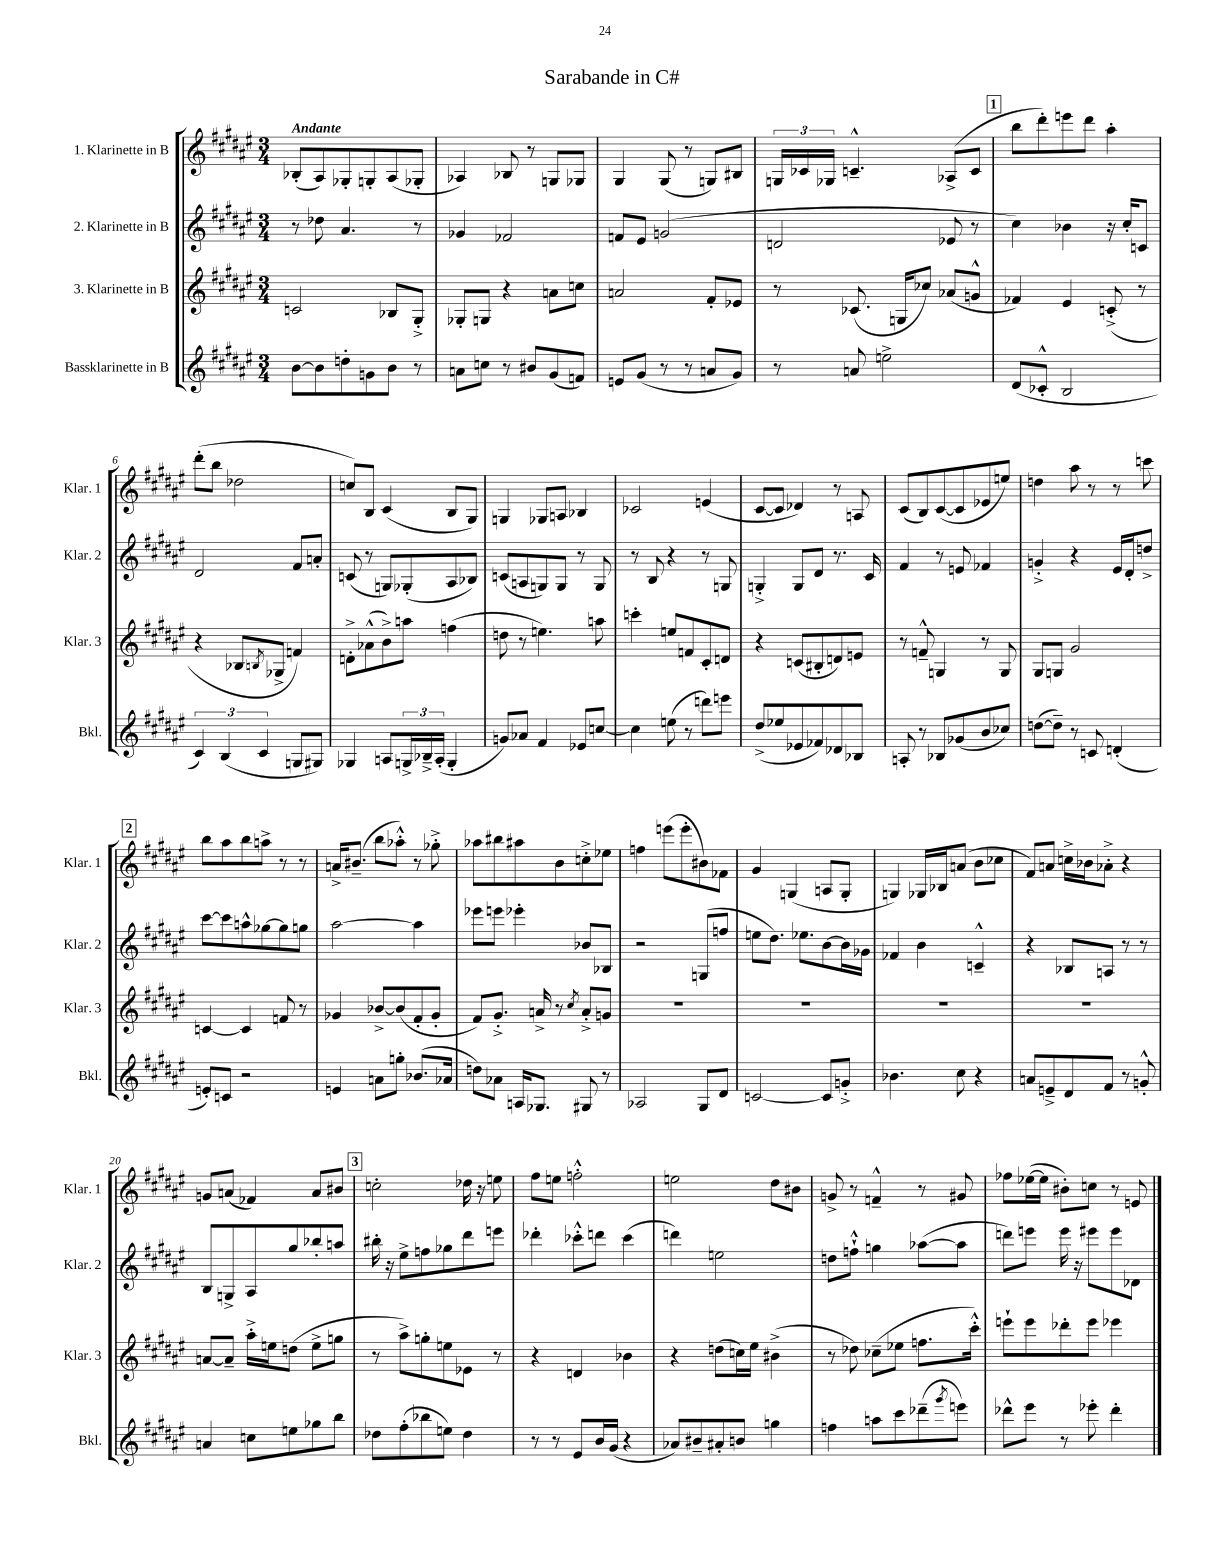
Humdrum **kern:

**kern	**kern	**kern	**kern
*part4	*part3	*part2	*part1
*staff4	*staff3	*staff2	*staff1
*I"Bassklarinette in B	*I"3. Klarinette in B	*I"2. Klarinette in B	*I"1. Klarinette in B
*I'Bkl.	*I'Klar. 3	*I'Klar. 2	*I'Klar. 1
*clefG2	*clefG2	*clefG2	*clefG2
*k[f#c#g#d#a#e#]	*k[f#c#g#d#a#e#]	*k[f#c#g#d#a#e#]	*k[f#c#g#d#a#e#]
*M3/4	*M3/4	*M3/4	*M3/4
=1	=1	=1	=1
!	!	!	!LO:TX:a:B:t=Andante
[8b\L	2cn/	8r	(8B-X'/L
8b\]	.	8dd-X\	8A#/)
8ddn'\	.	4.a#/	8G-X'/
8gn\	.	.	8Gn'/
8b\J	8B-X/L	.	(8A#/
8r	8G#'^/J	8r	8G-X'/J
=2	=2	=2	=2
8an\L	8G-X'/L	4g-X/	4A-X/)
8ccn\J	8Gn/J	.	.
8r	4r	2f-X/	8B-X/
8b#X/L	.	.	8r
(8g#/	8an\L	.	8Gn/L
8fn/J)	8ccn\J	.	8G-X/J
=3	=3	=3	=3
8en/L	2an/	8fn/L	4G#/
(8g#/J	.	8e#/J	.
8r	.	(2gn/	(8G#/
8r	.	.	8r
8an/L	8f#'/L	.	8Gn/L)
8g#/J)	8e-X/J	.	8B#X/J
=4	=4	=4	=4
8r	8r	2dn/	24Gn/LL
.	.	.	24c-X/
.	.	.	24G-X/JJ
8an/	(8.c-X/	.	4.cn~^^/
2een^\	.	.	.
.	16Gn/KL	.	.
.	8cc-X/J)	.	.
.	(8a-X/L	8e-X/	(8A-X^/L
.	8gn^^/J	8r	8c/J
!!LO:REH:place=s1:t=1
=5	=5	=5	=5
(8d#/L	4f-X/)	4cc#\)	8bb\L
8c-X'^^/J	.	.	8ddd#'\)
2B/	4e#/	4b-X\	8eeen\
.	.	.	8ddd#\J
.	(8cn'^/	16r	4aa#'\
.	.	16cc#'/KL	.
.	8r	8cn/J	.
!!LO:LB:g=z
=6	=6	=6	=6
6c#/)	4r	2d#/	(8ddd#'\L
.	.	.	8bb\J
(6B/	.	.	.
.	8B-X/L	.	2dd-X\
6c#/	.	.	.
.	8qBn/	.	.
.	8G-X^/J	.	.
8Gn/L	4fn/)	8f#/L	.
8G#X/J)	.	8an'/J	.
=7	=7	=7	=7
4G-X/	8dn'^\L	(8cn/	8ccn/L)
.	(8a-X^^\	8r	8B/J
8An/L	8b^\)	8Gn/L)	(4c#/
24Gn^/L	8aan\J	(8G-X'/	.
24B-X~^/	.	.	.
(24A'/JJ	.	.	.
4G'/	(4ffn\	8A#/	8B/L
.	.	8B-X/J)	8G#/J)
=8	=8	=8	=8
8gn/L)	8ddn\	(8cn/L	4Gn/
8a-X/J	8r	8An/	.
4f#/	4.een\)	8Gn/)	8G-X/L
.	.	8G/J	8An/J
8e-X/L	.	8r	4B-X/
[8ccn/J	8aan\	8G/	.
=9	=9	=9	=9
4cc\]	4cccn'\	8r	2c-X/
.	.	8B/	.
(8een\	8een/L	4r	.
8r	8fn/	.	.
8dddn\L)	8c#'/	8r	(4en/
8eeen\J	8dn/J	8Gn/	.
=10	=10	=10	=10
(8dd#^/L	4r	4Gn'^/	[8c#/L
8ee-X/	.	.	8c#/J]
8e-X/	(8cn/L	8G/L	4d-X/)
8f-X/)	8B#X'/	8d#/J	.
8d-X/	8dn/)	8.r	8r
8B-X/J	8en/J	.	8An/
.	.	16c#/	.
=11	=11	=11	=11
8An'/	8r	4f#/	(8c#/L
8r	8fn~^^/	.	8B/)
8B-X/L	4Gn/	8r	([8c#/
(8g-X/	.	8en/	8c#/]
8b/	8r	4f-X/	8e-X/
8cc-X/J)	8G/	.	8een/J)
=12	=12	=12	=12
([8ddn\L	8G#/L	4gn'^/	4ddn\
8dd~\J])	8Gn/J	.	.
8r	2g#/	4r	8aa#\
8cn/	.	.	8r
(4dn'/	.	16e#/LL	8r
.	.	16d#'/J	.
.	.	8ddn^/J	8cccn\
!!LO:LB:g=z
!!LO:REH:place=s1:t=2
=13	=13	=13	=13
8en'/L)	[4cn/	[8ccc#\L	8bb\L
8cn/J	.	8ccc#\]	8aa#\
2r	4c/]	8aan^^\	8bb\
.	.	[8gg-X\	8aan^\J
.	8fn/	8gg-\]	8r
.	8r	8ggn\J	8r
=14	=14	=14	=14
4en/	4g-X/	[2aa#\	16an^/KL
.	.	.	(8.b#X~/J
8an\L	[8b-X^/L	.	8bb\L
8ggn'\J	(8b-/]	.	8aa-X'^^\J)
(8.b-X/L	8f#'/	4aa#\]	8r
.	8g-'/J	.	8gg-X'^\
16a-X/Jk	.	.	.
=15	=15	=15	=15
8ddn\L)	8f#/L)	8eee-X\L	8aa-X\L
8a-X\J	8.g#'^/J	8eeen\J	8bb#X\
16An/KL	.	4eee-X'\	8aa#X\
8.G-X/J	16an^/	.	.
.	8r	.	8b\
.	8qcc#/	.	.
8G#X/	8a'^/L	8b-X/L	8ccn'^\
8r	8gn/J	8B-X/J	8ee-X\J
=16	=16	=16	=16
2A-X/	2.r	2r	4ffn\
.	.	.	(8eeen\L
.	.	.	8eee'\
8G#/L	.	(8Gn/L	8b#X\)
8d#/J	.	8ffn/J	8f-X\J
=17	=17	=17	=17
[2cn/	2.r	8een\L	4g#/
.	.	8.dd#\J)	.
.	.	.	(4Gn/
.	.	8.ee-X\L	.
8c/L]	.	[8b\	8An/L
8gn'^/J	.	16b\L]	8G'/J
.	.	16g-X\JJ	.
=18	=18	=18	=18
4.b-X\	2.r	4f-X/	4Gn/)
.	.	4b\	16G-X/LL
.	.	.	16B-X/J
8cc#\	.	.	(8an/J
4r	.	4cn~^^/	8b\L
.	.	.	8cc-X\J
=19	=19	=19	=19
8an/L	2.r	4r	8f#/L)
8en~^/	.	.	8an/J
8d#/	.	8B-X/L	16ccn^\LL
.	.	.	16b-X\J
8f#/J	.	8An/J	8a-X'^\J
8r	.	8r	4r
8gn'^^/	.	8r	.
!!LO:LB:g=z
=20	=20	=20	=20
4an/	[8an/L	8B/L	8gn/L
.	8a~/J]	8Gn^/	(8an/J
8ccn\L	16aa#'^\LL	8A#/	4f-X/)
.	16een\J	.	.
8een\	(8ddn\J	8gg#/	.
8gg-X\	8ee^\L	8bb-X'/	8a/L
8bb\J	8ggn\J	8aan/J	8b#X/J
!!LO:REH:place=s1:t=3
=21	=21	=21	=21
8dd-X\L	8r	16bb#X'\	2ccn'\
.	.	16r	.
(8ff#'\	8aa#^\L)	8ee#^\L	.
8bb-X\	8ggn'\	8ffn\	.
8een\J)	8een\	8gg-X\	.
4dd-\	8e-X\J	8ddd#\	16dd-X\
.	.	.	16r
.	8r	8eeen\J	8een\
=22	=22	=22	=22
8r	4r	4ddd-X'\	8ff#\L
8r	.	.	8een\J
8e#/L	4dn/	8ccc-X'^^\L	2ffn'^^\
16b/L	.	8dddn\J	.
(16g#/JJ	.	.	.
4r	4b-X\	(4ccc-\	.
=23	=23	=23	=23
8a-X/L)	4r	4dddn\)	2een\
8b#X~/	.	.	.
8a#X'/	(8ddn\L	2een\	.
8bn/J	16ccn\L)	.	.
.	16ee#\JJ	.	.
4ggn\	(4b#X^\	.	8dd#\L
.	.	.	8b#X\J
=24	=24	=24	=24
4ffn\	8r	8ddn\L	8gn^/
.	8dd-X\)	8ffn`^^\J	8r
8aan\L	(8cc-X~\L	4ggn\	4fn~^^/
8ccc#\	8ee-X\J	.	.
(8ddd-X~\	8.ffn\L	([8aa-X\L	8r
8qggg#/	.	.	.
8eeen\J)	.	8aa-\J]	8g#X/
.	16ccc#'^^\Jk)	.	.
=25	=25	=25	=25
8ddd-X^^\L	8eeen`\L	8dddn\L)	8ff-X\L
8eee#\J	8eee\	8eeen\J	([16ee-X\L
.	.	.	16ee-\JJ]
8r	8ddd-X'\	16eee\	8b#X'\L)
.	.	16r	.
8eee-X'\	8eee\J	8eee#X\L	8ccn\J
4ddd-'\	4eee-X\	8eee#\	8r
.	.	8d-X\J	8en/
==	==	==	==
*-	*-	*-	*-
